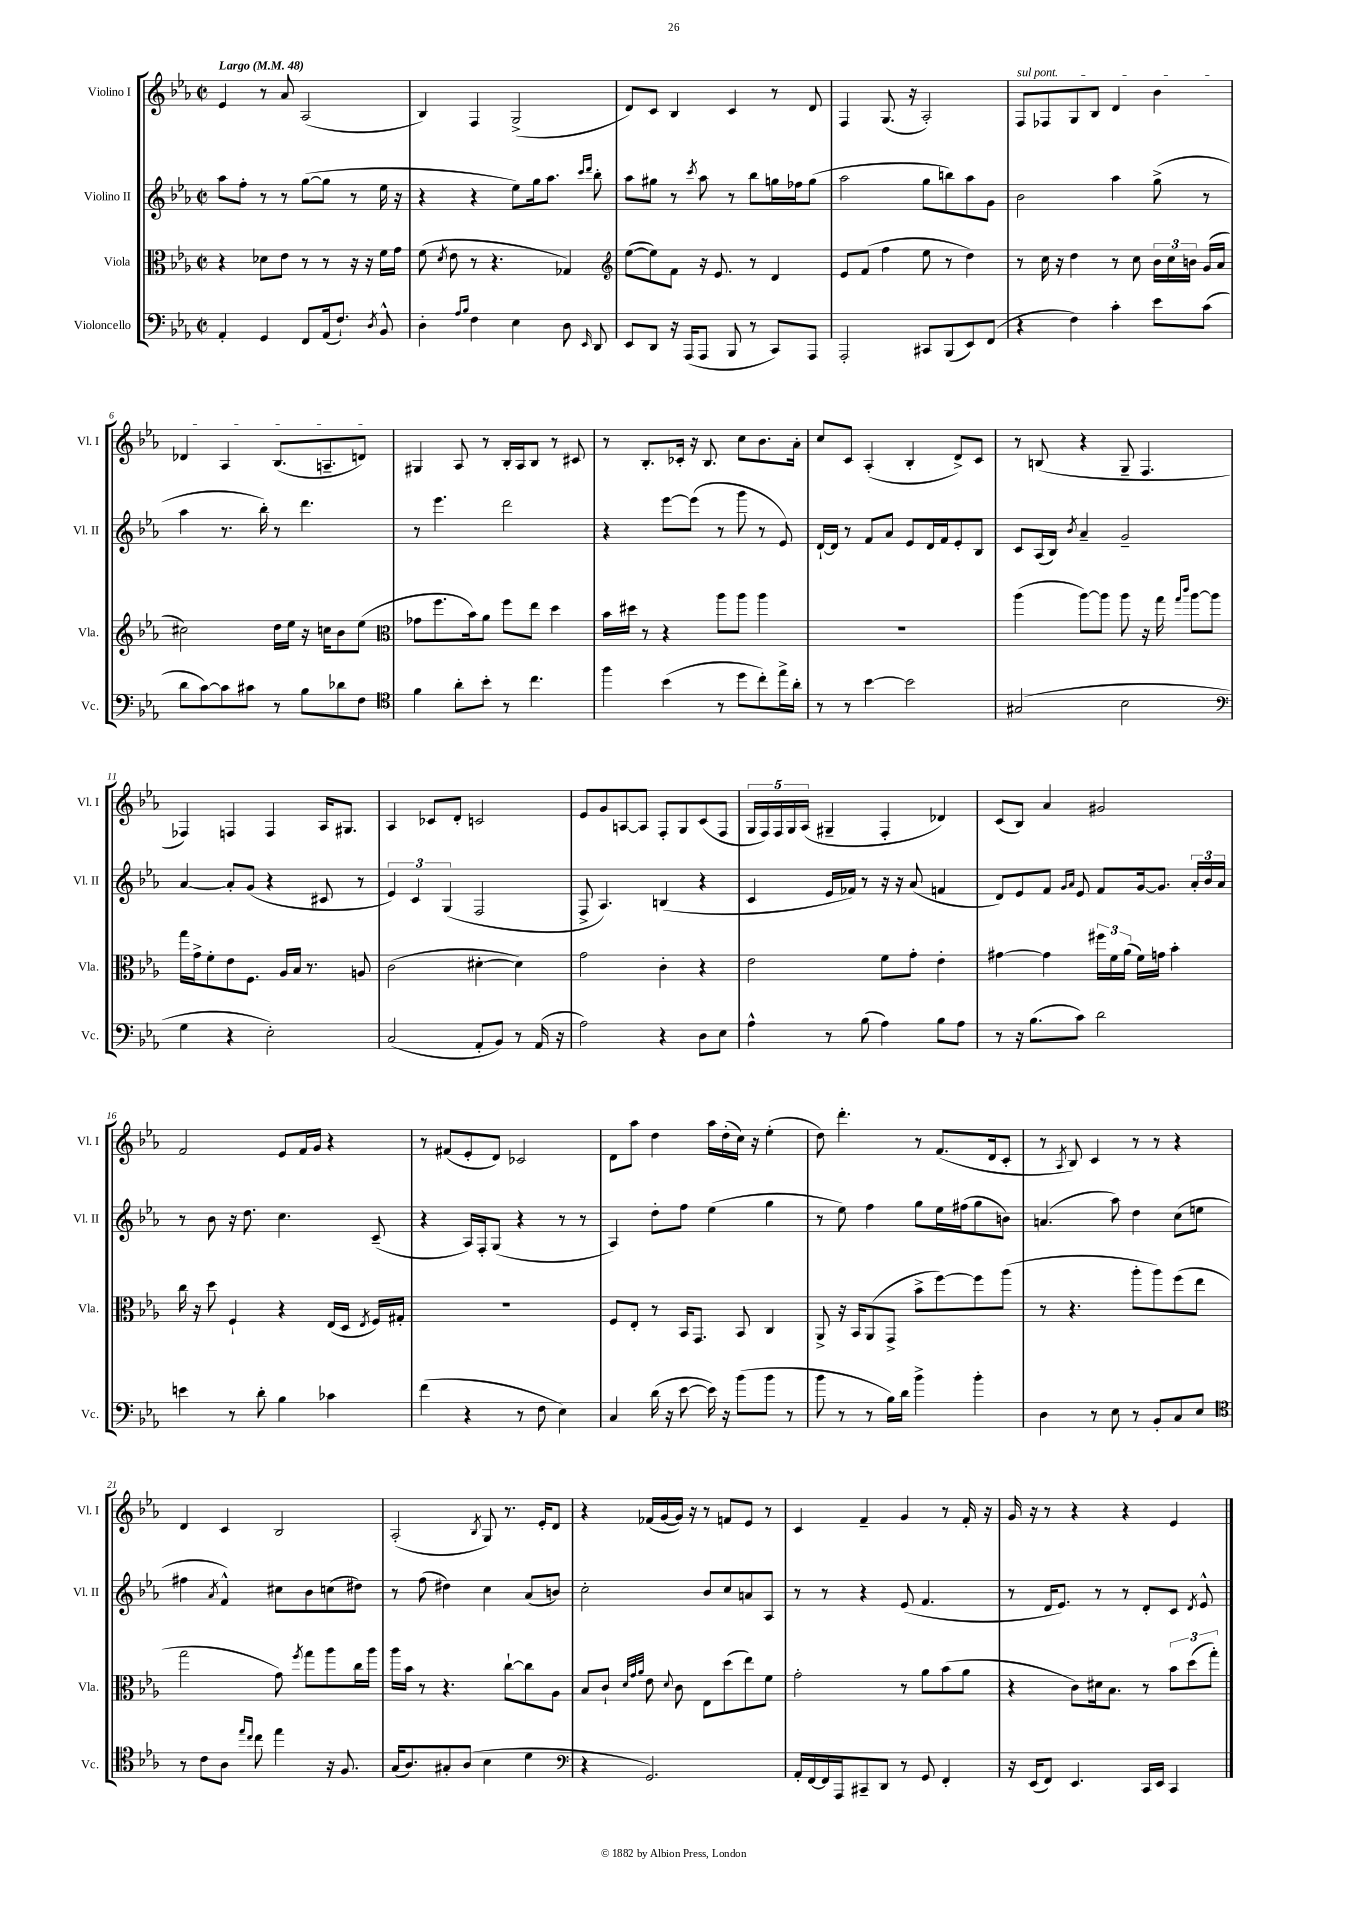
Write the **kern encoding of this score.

**kern	**kern	**kern	**kern
*staff4	*staff3	*staff2	*staff1
*clefF4	*clefC3	*clefG2	*clefG2
*k[b-e-a-]	*k[b-e-a-]	*k[b-e-a-]	*k[b-e-a-]
*M2/2	*M2/2	*M2/2	*M2/2
*met(c|)	*met(c|)	*met(c|)	*met(c|)
*MM48	*MM48	*MM48	*MM48
4AA-'	4r	8aa-	4e-
.	.	8ff'	.
4GG	8d-	8r	8r
.	8e-	8r	8a-
8FF	8r	([8gg	(2A-
(16AA-	8r	8gg]	.
8.F`)	.	.	.
.	16r	8r	.
.	16r	.	.
8qD	.	.	.
8BB-^^	16f	16ee-	.
.	16g	16r	.
=	=	=	=
4D'	(8f	4r	4B-)
.	8qd	.	.
.	8e-	.	.
16qqA-	.	.	.
16qqB-	.	.	.
4F	8r	4r	4F
.	4.r	.	.
4E-	.	8ee-)	(2G^
.	.	16gg	.
.	.	8.aa-	.
8D	4G-)	.	.
.	.	16qqccc	.
16qqEE-	.	16qqddd	.
8DD	.	8bb-'	.
=	=	=	=
*	*clefG2	*	*
8EE-	([8ee-	8aa-	8d)
8DD	8ee-])	8gg#	8c
16r	8f	8r	4B-
(16AAA-	.	.	.
.	.	8qccc	.
8AAA-	16r	8aa-	.
.	8.e-	.	.
8BBB-	.	8r	4c
8r	8r	8bb-	.
8CC)	4d	16gg	8r
.	.	16ff-	.
8AAA-	.	(8gg	8d
=	=	=	=
2AAA-'	8e-	2aa-	4F
.	(8f	.	.
.	4ff	.	(8.G
.	.	.	16r
8CC#	8ee-	8gg	2A-')
(8BBB-	8r	8bb)	.
8EE-)	4dd)	8aa-	.
(8FF	.	8g	.
=	=	=	=
4r	8r	2b-	8F
.	16cc	.	8F-
.	16r	.	.
4F)	4dd	.	8G
.	.	.	8B-
4c'	8r	4aa-	4d
.	8cc	.	.
8e-	24b-	(8gg^	4b-
.	24cc	.	.
.	24b	.	.
(8c	(16g	8r	.
.	16a-	.	.
=	=	=	=
8d	2cc#)	4aa-	4d-
[8c)	.	.	.
8c]	.	8.r	4A-
8c#	.	.	.
.	.	16bb-')	.
8r	16dd	8r	(8.B-
.	16ee-	.	.
8B-	16r	4.ddd	.
.	16cc	.	8.A~
8d-	8b-	.	.
8F	(8ee-	.	8d)
=	=	=	=
*clefC4	*clefC3	*	*
4f	8g-	8r	4G#
.	8.ff	4.eee-	.
8a-'	.	.	8A-
.	16b-)	.	.
8b-'	8a-	.	8r
8r	8ff	2ddd	16B-'
.	.	.	16A-
4.cc	8ee-	.	8B-
.	4dd	.	8r
.	.	.	8c#
=	=	=	=
4ff	16b-	4r	8r
.	16dd#	.	.
.	8r	.	8.B-'
(4b-	4r	[8eee-	.
.	.	.	16c-'
.	.	(8eee-]	16r
.	.	.	8.B-
8r	8aa-	8r	.
8dd	8aa-	8ggg	8cc
8cc')	4aa-	8r	8.b-
16ee-^	.	8e-)	.
16a-'	.	.	16a-'
=	=	=	=
8r	1r	[16d`	8cc
.	.	16d]	.
8r	.	8r	8c
[4b-	.	8f	(4A-'
.	.	8a-	.
2b-]	.	8e-	4B-'
.	.	16d	.
.	.	16f	.
.	.	8e-'	8d^)
.	.	8B-	8c
=	=	=	=
(2G#	(4aa-	8c	8r
.	.	(16A-	(8B
.	.	16B-)	.
.	.	8qb-	.
.	[8aa-)	4a-~	4r
.	8aa-]	.	.
2B-	8aa-	2g~	8G~
.	16r	.	4.F
.	16gg	.	.
.	16qqgg	.	.
.	16qqccc	.	.
.	[8aa-	.	.
.	8aa-]	.	.
=	=	=	=
*clefF4	*	*	*
4G	16gg	[4a-	4F-)
.	16g^	.	.
.	8f'	.	.
4r	8e-	8a-']	4F
.	8.F	(8g	.
2E-')	.	4r	4F
.	16A-	.	.
.	16B-	.	.
.	8.r	.	.
.	.	8c#	16A-
.	.	.	8.G#
.	8A	8r	.
=	=	=	=
(2C	(2c	6e-)	4A-
.	.	6c	.
.	.	.	8c-
.	.	(6G	.
.	.	.	8d'
8AA-'	[4d#'	2F	2c
8BB-)	.	.	.
8r	4d#])	.	.
(16AA-	.	.	.
16r	.	.	.
=	=	=	=
2A-)	2g	8F^	8e-
.	.	4.A-)	8g
.	.	.	[8A
.	.	.	8A]
4r	4c'	(4B	8F'
.	.	.	8G
8D	4r	4r	(8c
8E-	.	.	8F
=	=	=	=
4A-^^	2e-	4c	20G
.	.	.	20F)
.	.	.	20F
.	.	.	20G
.	.	.	(20A-
8r	.	16e-	4G#~
.	.	16f-)	.
(8B-	.	8r	.
4A-)	8f	16r	4F'
.	.	16r	.
.	8g'	(8a-	.
8B-	4e-'	4f	4d-)
8A-	.	.	.
=	=	=	=
8r	[4g#	8d)	(8c
16r	.	8e-	8B-)
(8.B-	.	.	.
.	4g#]	8f	4a-
.	.	16qqg	.
.	.	16qqa-	.
8c)	.	8e-	.
2d	24ff#	8f	2g#
.	24f	.	.
.	(24a-	.	.
.	16f)	[16g	.
.	16g	8.g]	.
.	4b-'	.	.
.	.	24a-'	.
.	.	24b-	.
.	.	24a-	.
=	=	=	=
4e	16cc	8r	2f
.	16r	.	.
.	8dd	8b-	.
8r	4F`	16r	.
.	.	8.dd	.
8d'	.	.	.
4B-	4r	4.cc	8e-
.	.	.	16f
.	.	.	16g
4c-	(16E-	.	4r
.	16D	.	.
.	8qE-	.	.
.	16F)	(8c~	.
.	16G#'	.	.
=	=	=	=
(4f	1r	4r	8r
.	.	.	(8f#
4r	.	16A-)	8e-'
.	.	16F'	.
.	.	(8G	8d)
8r	.	4r	2c-
8F	.	.	.
4E-)	.	8r	.
.	.	8r	.
=	=	=	=
4C	8F	4A-)	8d
.	8E-'	.	8aa-
(16d	8r	8dd'	4dd
16r	.	.	.
[8e-	16BB-	8ff	.
.	8.GG	.	.
16e-])	.	(4ee-	16aa-
16r	.	.	(16dd'
(8b-	8BB-	.	16cc)
.	.	.	16r
8b-	4C	4gg	(4ee-'
8r	.	.	.
=	=	=	=
8b-	8AA-^	8r	8dd)
8r	16r	8ee-)	4.ddd'
.	16BB-	.	.
8r	(8AA-	4ff	.
16B-)	8GG^	.	.
16d	.	.	.
4b-^	8b-^	8gg	8r
.	[8ff)	16ee-	(8.f
.	.	(16ff#	.
4b-'	8ff]	8gg	.
.	.	.	16d
.	(8aa-	8b)	8c'
=	=	=	=
4D	8r	(4.a	8r
.	.	.	8qA-
.	4.r	.	8B-)
8r	.	.	4c
8E-	.	8aa-)	.
8r	8aa-'	4dd	8r
8BB-'	8aa-)	.	8r
8C	(8ff	(8cc	4r
8E-	8ee-	8ee	.
=	=	=	=
*clefC4	*	*	*
8r	2gg	4ff#	4d
8c	.	.	.
.	.	8qa-	.
8A-	.	4f^^)	4c
16qqee-	.	.	.
16qqcc	.	.	.
8cc	.	.	.
4ee-	8g)	8cc#	2B-
.	8qff	.	.
.	8gg	8b-	.
16r	8aa-	(8cc	.
8.F	.	.	.
.	16cc	8dd#)	.
.	16aa-	.	.
=	=	=	=
(16G	16aa-	8r	(2A-'
8.A-)	16b-	.	.
.	8r	(8ff	.
8G#'	4.r	4dd#)	.
(8A-	.	.	.
.	.	.	8qB-
4B-	.	4cc	8G)
.	[8cc`	.	8.r
4d	8cc]	(8a-	.
.	.	.	16e-'
.	8A-	8b)	8d
=	=	=	=
*clefF4	*	*	*
4r	8B-	2cc'	4r
.	8c`	.	.
.	32qqd	.	.
.	32qqg	.	.
.	32qqa-	.	.
2.GG)	8e-	.	(16f-
.	.	.	[16g
.	8qqd	.	.
.	8c	.	16g])
.	.	.	16r
.	8E-	8b-	8r
.	(8dd	8cc	8f
.	8ee-)	8a	8e-
.	8f	8A-	8r
=	=	=	=
16AA-'	2g'	8r	4c
[16FF	.	.	.
16FF]	.	8r	.
16AAA-	.	.	.
8CC#~	.	4r	4f~
8DD	.	.	.
8r	8r	(8e-	4g
8GG	8a-	4.f	.
4FF'	(8b-	.	8r
.	8a-	.	16f'
.	.	.	16r
=	=	=	=
16r	4r	8r	16g
(16EE-	.	.	16r
8FF)	.	16d	8r
.	.	8.e-)	.
4.EE-	8c)	.	4r
.	16d#	8r	.
.	8.B-	.	.
.	.	8r	4r
16CC	8r	8d'	.
16EE-	.	.	.
4CC	12b-	8c	4e-
.	(12dd	.	.
.	.	8qd	.
.	.	8e-^^	.
.	12gg')	.	.
==	==	==	==
*-	*-	*-	*-
